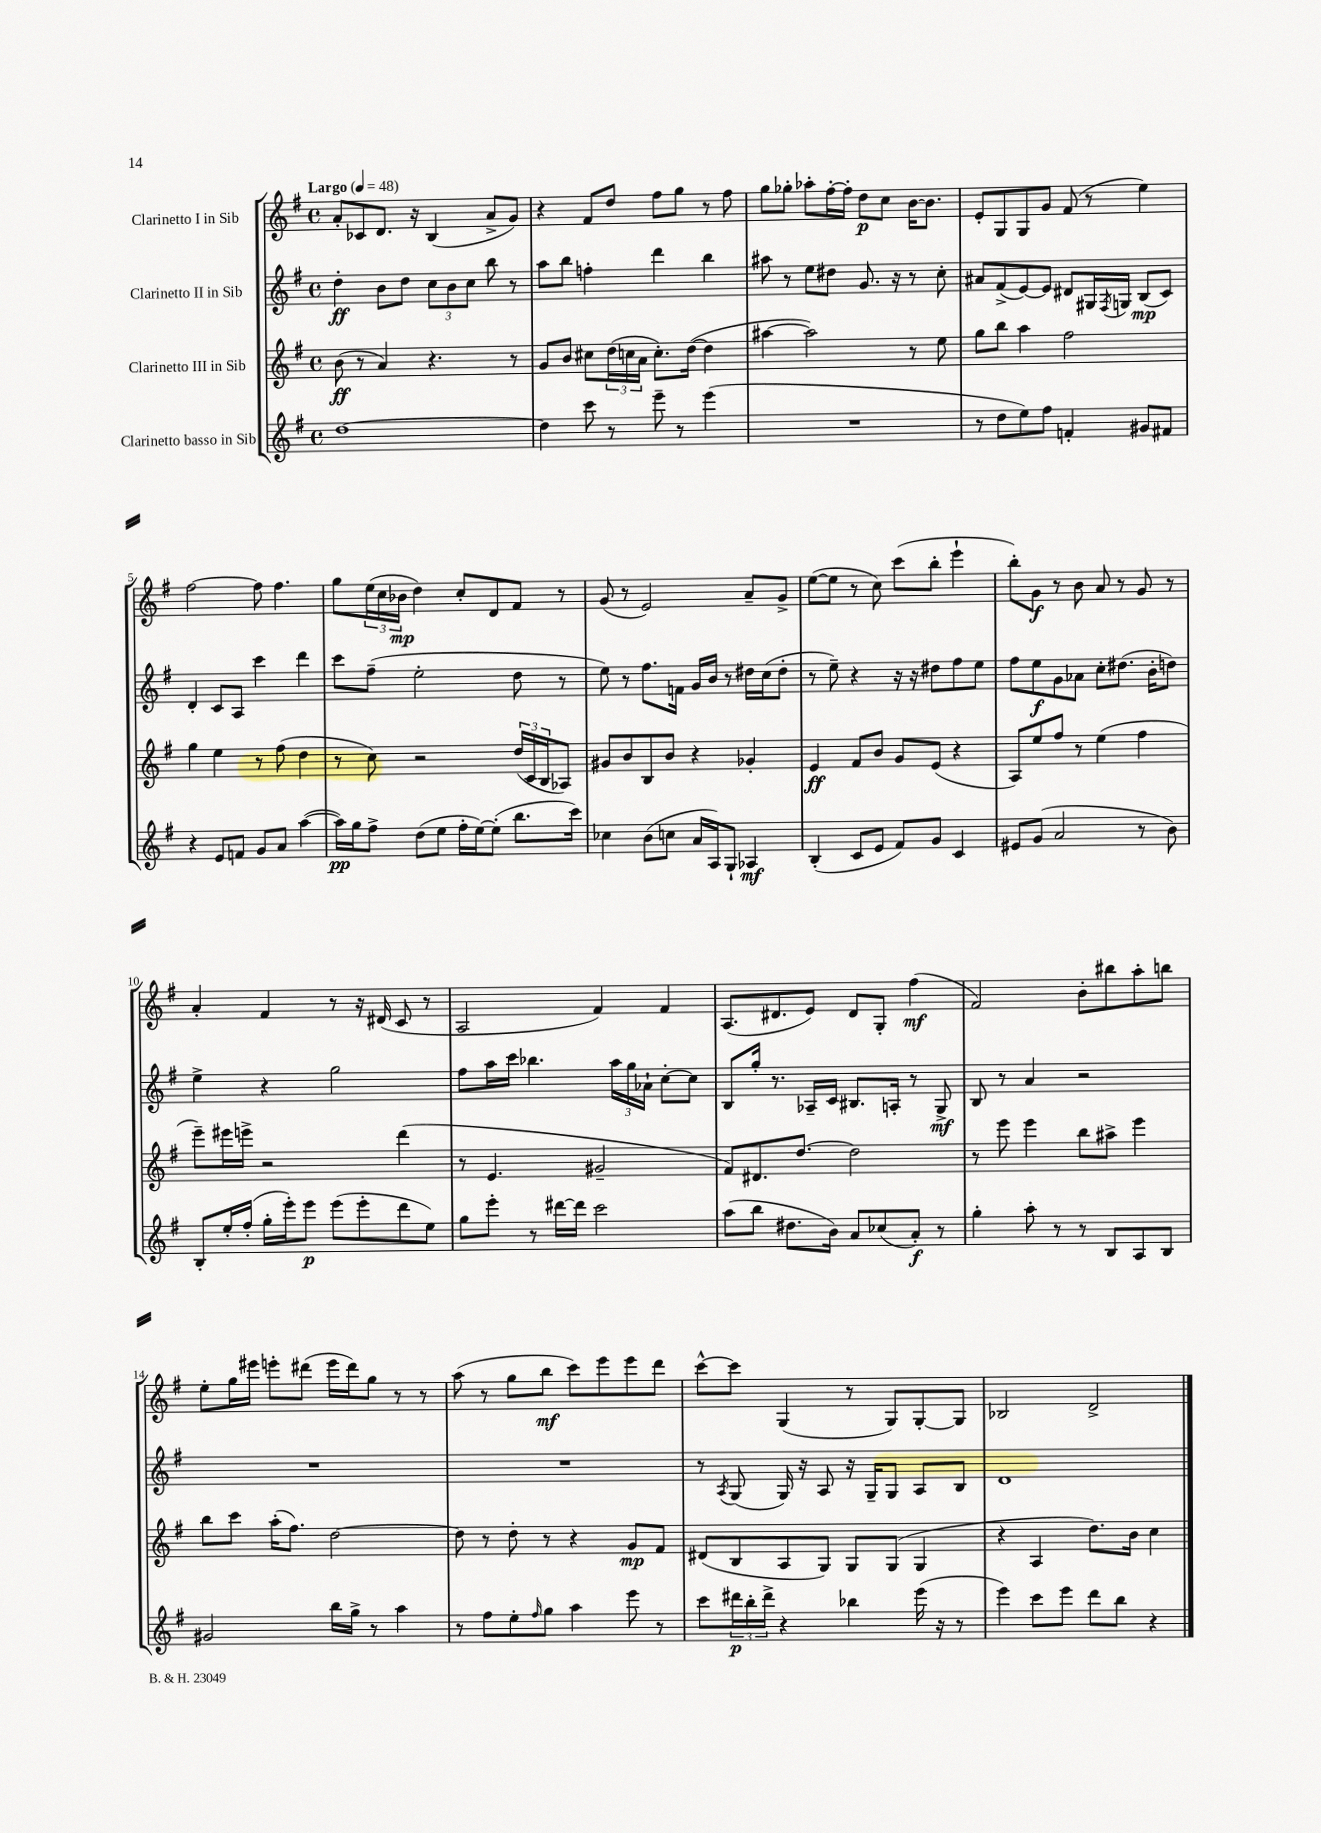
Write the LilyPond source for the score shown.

<<
\new StaffGroup <<
\new Staff = "s0" \with { instrumentName = "Clarinetto I in Sib" } {
    \clef treble \key g \major \defaultTimeSignature \time 4/4 \tempo "Largo" 4 = 48
    a'8-. ces'8 d'8. r16 b4( a'8-> g'8) |
    r4 fis'8 d''8 fis''8 g''8 r8 fis''8 |
    g''8 ges''8-. aes''8-. fis''16~-. fis''16-. d''8\p c''8 b'16~ b'8. |
    e'8-. g8 g8 g'8 fis'8( r8 e''4) |
    fis''2~ fis''8 fis''4. |
    g''8 \tuplet 3/2 { e''16( c''16 bes'16\mp } d''4) c''8-. d'8 fis'8 r8 |
    g'8( r8 e'2) a'8-- g'8-> |
    e''8~( e''8 r8 c''8) c'''8( b''8-. e'''4-! |
    b''8-.) g'8\f r8 b'8 a'8 r8 g'8 r8 |
    a'4-. fis'4 r8 r16 dis'16( c'8 r8 |
    a2 fis'4) fis'4 |
    a8.( dis'8. e'8) dis'8 g8-. fis''4\mf( |
    fis'2) b'8-. bis''8 a''8-. b''8 |
    e''8-. g''16 eis'''16 e'''8-. dis'''8( e'''16 dis'''16) g''8 r8 r8 |
    a''8( r8 g''8 b''8\mf c'''8) e'''8 e'''8 d'''8 |
    c'''8~-^ c'''8 g4( r8 g8) g8~-. g8 |
    bes2 d'2-> \bar "|." |
}
\new Staff = "s1" \with { instrumentName = "Clarinetto II in Sib" } {
    \clef treble \key g \major \defaultTimeSignature \time 4/4
    d''4-.\ff b'8 d''8 \tuplet 3/2 { c''8 b'8 c''8 } b''8 r8 |
    a''8 b''8 f''4-. d'''4 b''4 |
    ais''8 r8 e''8 dis''8 g'8. r16 r8 c''8-. |
    ais'8 fis'8->( e'8~) e'8 dis'8 gis16 \acciaccatura { fis8 } g16 b8\mp( c'8) |
    d'4-. c'8 a8 c'''4 d'''4 |
    c'''8 fis''8--( e''2-. d''8 r8 |
    e''8) r8 fis''8. f'16 g'16 b'16 r8 dis''16 c''16( dis''8-. |
    r8 e''8--) r4 r16 r16 dis''8 fis''8 e''8 |
    fis''8 e''8\f g'8 aes'8 c''8-. dis''8.( b'16-. d''8) |
    e''4-> r4 g''2 |
    fis''8 a''16 c'''16 bes''4. \tuplet 3/2 { a''16 g''16 aes'16-! } c''8~-. c''8 |
    b8 g''16-. r8. aes16-- c'16 bis8. a16-. r8 g8->\mf |
    b8 r8 a'4 r2 |
    R1 |
    R1 |
    r8 \acciaccatura { a8 } g8( g16) r16 a8 r16 g16-- g8 a8 b8 |
    d'1 \bar "|." |
}
\new Staff = "s2" \with { instrumentName = "Clarinetto III in Sib" } {
    \clef treble \key g \major \defaultTimeSignature \time 4/4
    b'8\ff( r8 a'4) r4. r8 |
    g'8 b'8 cis''8 \tuplet 3/2 { d''16( c''16 a'16 } c''8.-.) d''16~( d''4 |
    ais''4~ ais''2) r8 e''8 |
    g''8 b''8 a''4 fis''2 |
    g''4 e''4 r8 fis''8( d''4 |
    r8 c''8) r2 \tuplet 3/2 { d''16( c'16 b16 } aes8) |
    gis'8 b'8 b8 b'8 r4 ges'4-. |
    e'4\ff fis'8 b'8 g'8 e'8( r4 |
    a8) e''8 fis''8 r8 e''4( fis''4 |
    e'''8--) eis'''16 e'''16-> r2 d'''4( |
    r8 e'4. gis'2-- |
    fis'8) dis'8. d''8.~ d''2 |
    r8 e'''8 e'''4 b''8 ais''8-> e'''4 |
    b''8 c'''8 a''16-.( fis''8.) d''2~ |
    d''8 r8 d''8-. r8 r4 g'8\mp fis'8 |
    dis'8( b8 a8 g8) g8 g8( g4 |
    r4 a4 d''8.) b'16 c''4 \bar "|." |
}
\new Staff = "s3" \with { instrumentName = "Clarinetto basso in Sib" } {
    \clef treble \key g \major \defaultTimeSignature \time 4/4
    d''1~ |
    d''4 c'''8 r8 e'''8-- r8 e'''4( |
    R1 |
    r8 d''8 e''8) fis''8 f'4-. gis'8 fis'8 |
    r4 e'8 f'8 g'8 a'8 a''4~( |
    a''16\pp) g''16 fis''8-> d''8( e''8 fis''16-. e''16~) e''8-.( b''8. c'''16) |
    ces''4 b'8( c''8 a'16 a16) g8-! aes4\mf |
    b4-.( c'8 e'8 fis'8) g'8 c'4 |
    eis'8 g'8( a'2 r8 b'8) |
    b8-. e''16-. fis''16-.( g''16-. e'''16-.) e'''8\p e'''8( e'''8-. d'''8 e''8) |
    g''8 e'''8-. r8 dis'''16~ dis'''16 c'''2 |
    a''8( b''8 dis''8. b'16) a'8 ces''8( a'8-.\f) r8 |
    g''4-. a''8-. r8 r8 b8 a8 b8 |
    gis'2 b''16 g''16-> r8 a''4 |
    r8 fis''8 e''8-. \grace { fis''16 } g''8 a''4 e'''8 r8 |
    c'''8 \tuplet 3/2 { dis'''16\p b''16-. dis'''16-> } r4 bes''4 e'''16( r16 r8 |
    e'''4) c'''8 e'''8 d'''8 b''8 r4 \bar "|." |
}
>>
>>
